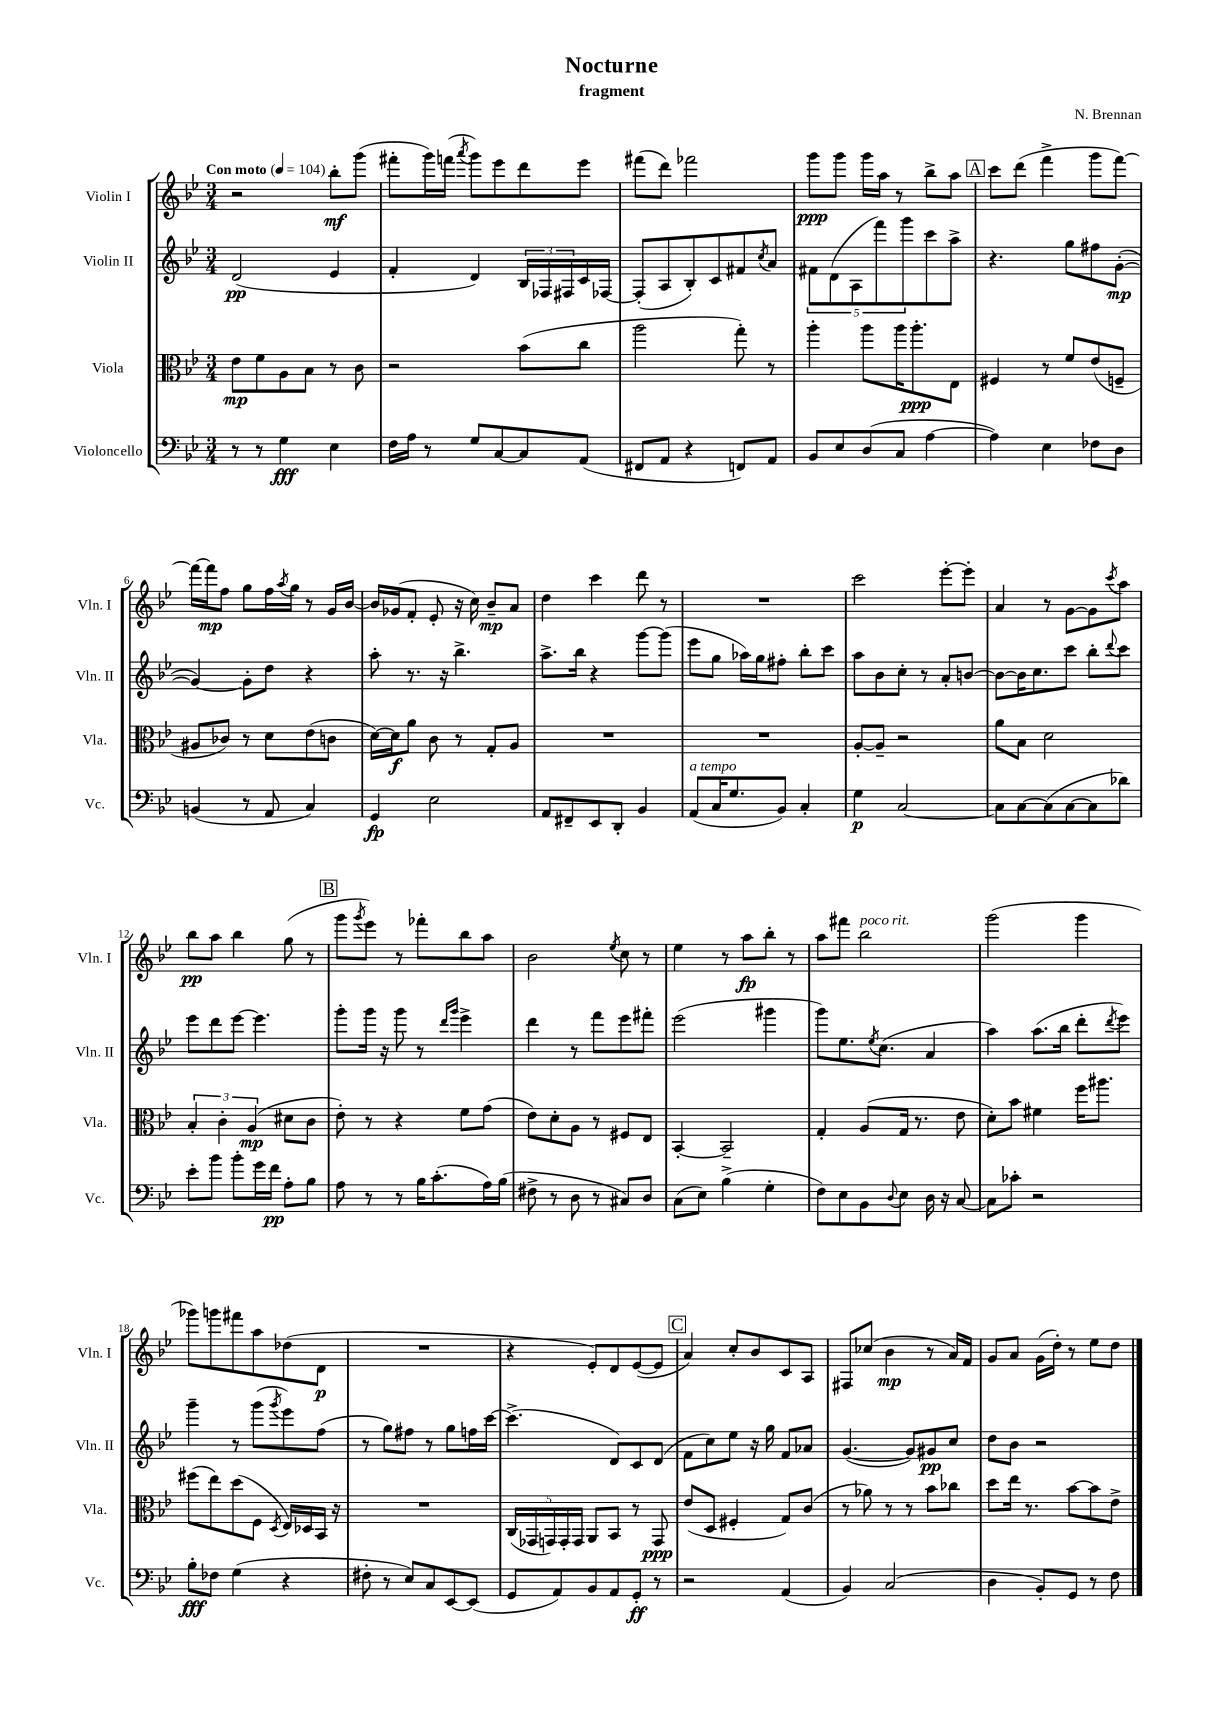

**kern	**kern	**kern	**kern
*staff4	*staff3	*staff2	*staff1
*clefF4	*clefC3	*clefG2	*clefG2
*k[b-e-]	*k[b-e-]	*k[b-e-]	*k[b-e-]
*M3/4	*M3/4	*M3/4	*M3/4
*MM104	*MM104	*MM104	*MM104
8r	8e-\L	(2d/	2r
8r	8f\	.	.
4G\	8A\	.	.
.	8B-\J	.	.
4E-\	8r	4e-/	8bb-'\L
.	8c\	.	(8ggg\J
=	=	=	=
16F\LL	2r	4f'/	8fff#'\L
16A\JJ	.	.	.
8r	.	.	16ggg\L)
.	.	.	(16fff\JJ
.	.	.	8qaaa/
8G/L	.	4d/)	8ggg\L)
[8C/	.	.	8eee-\
8C/]	(8b-\L	24B-/LL	8ddd\
.	.	24F-/	.
.	.	24F#/	.
(8AA/J	8cc\J	16c/	8eee-\J
.	.	[16F-/JJ	.
=	=	=	=
8FF#/L	2aa\	(8F-'/]L	(8fff#\L
8AA/J	.	8A/	8ddd\J)
4r	.	8B-'/)	2fff-\
.	.	8c/	.
8FF/L)	8gg'\)	8f#/	.
.	.	8qcc/	.
8AA/J	8r	8a/J	.
=	=	=	=
8BB-/L	4aa'\	10f#\L	8ggg\L
.	.	(10d\	.
8E-/	.	.	8ggg\J
.	.	10A\	.
(8D/	8aa\L	.	16ggg\LL
.	.	10fff\)	.
.	.	.	16aa\JJ
8C/J	16aa\K	.	8r
.	.	10ggg\	.
.	8.aa'\	.	.
[4A\	.	8ccc\	8bb-^\L
.	8E-\J	8aa^\J	8aa\J
=	=	=	=
4A\])	4F#/	4.r	8ccc\L
.	.	.	(8ddd\J
4E-\	8r	.	4fff^\
.	8f/L	8gg\L	.
8F-\L	(8e-/	8ff#\	8ggg\L
8D\J	8F~/J	([8g'\J	[8fff\J)
=	=	=	=
(4BB/	8A#/L	4g/_)	16fff\_LL
.	.	.	16fff\]J
.	8c-/J)	.	8ff\J
8r	8r	8g'\]L	8gg\L
8AA/	8d\L	8dd\J	16ff\L
.	.	.	8qaa/
.	.	.	16gg\JJ
4C/)	(8e-\	4r	8r
.	8c\J	.	16g/LL
.	.	.	[16b-/JJ
=	=	=	=
4GG/	[16d\LL)	8aa'\	16b-/]LL
.	16d\]J	.	(16g-/J
.	8a\J	8.r	8f'/J
2E-\	8c\	.	8e-'/
.	.	16r	.
.	8r	4.bb-^\	16r
.	.	.	16cc\)
.	8G'/L	.	8b-~/L
.	8A/J	.	8a/J
=	=	=	=
8AA/L	2.r	8.aa^\L	4dd\
8FF#~/	.	.	.
.	.	16bb-\Jk	.
8EE-/	.	4r	4ccc\
8DD'/J	.	.	.
4BB-/	.	[8ggg\L	8ddd\
.	.	(8ggg\]J	8r
=	=	=	=
(8AA/L	2.r	8eee-\L	2.r
16C/K	.	8gg\J	.
8.G/	.	.	.
.	.	16aa-\LL)	.
.	.	16gg\J	.
8BB-/J)	.	8ff#'\J	.
4C'/	.	8bb-'\L	.
.	.	8ccc\J	.
=	=	=	=
4G\	[8A'/L	8aa\L	2ccc\
.	8A~/]J	8b-\	.
[2C/	2r	8cc'\J	.
.	.	8r	.
.	.	8a'/L	[8eee-'\L
.	.	[8b/J	8eee-'\]J
=	=	=	=
8C\]L	8a\L	8b\_L	4a/
[8C\	8B-\J	16b\]K	.
.	.	8.cc\	.
(8C\]	2d\	.	8r
[8C\	.	8ccc\J	[8g\L
8C\]	.	8bb-'\L	8g\]
.	.	8qqddd/	8qccc/
8d-\J)	.	8ccc\J	8aa\J
=	=	=	=
8e-'\L	6B-'/	8eee-\L	8bb-\L
8b-\J	.	8ddd\	8aa\J
.	6c'\	.	.
8b-'\L	.	[8eee-\J	4bb-\
.	(6A/	.	.
16g\L	.	4.eee-\]	.
16f\JJ	.	.	.
8A'\L	8d#\L	.	(8gg\
8B-\J	8c\J	.	8r
=	=	=	=
8A\	8e-'\)	8ggg'\L	8ggg\L
.	.	.	8qggg/
8r	8r	16ggg\Jk	8eee-\J)
.	.	16r	.
8r	4r	8ggg\	8r
16B-\LK	.	8r	8fff-'\L
(8.c'\	.	.	.
.	.	16qqddd/LL	.
.	.	16qqggg/JJ	.
.	8f\L	4eee-^\	8bb-\
16A\L)	(8g\J	.	8aa\J
(16B-\JJ	.	.	.
=	=	=	=
8F#^\	8e-\L)	4ddd\	2b-\
8r	8d'\	.	.
8D\	8A\J	8r	.
8r	8r	8fff\L	.
.	.	.	8qee-/
8C#/L)	8F#/L	8eee-\	8cc\
8D/J	8E-/J	8fff#'\J	8r
=	=	=	=
(8C\L	[4BB-'/	(2eee-\	4ee-\
8E-\J)	.	.	.
(4B-^\	2BB-~/]	.	8r
.	.	.	8aa\L
4G'\	.	4ggg#\	8bb-'\J
.	.	.	8r
=	=	=	=
8F\L)	4G'/	8ggg\L)	8aa\L
8E-\	.	8.ee-\	8fff#\J
8BB-\	(8A/L	.	2bb-\
.	.	8qee-/	.
.	.	(8.cc\J	.
8qqD/	.	.	.
8E-\J	16G/Jk	.	.
.	8.r	.	.
16D\	.	4a/	.
16r	.	.	.
[8C/	8e-\	.	.
=	=	=	=
8C\]L	8d'\L)	4aa\)	(2ggg\
8c-'\J	8b-\J	.	.
2r	4f#\	(8.aa\L	.
.	.	16bb-\Jk	.
.	16ff\LK	8ddd'\L	4ggg\
.	8.aa#\J	.	.
.	.	8qddd/	.
.	.	8eee-\J)	.
=	=	=	=
8B-'\L	(8ff#\L	4ggg~\	8ggg-\L)
8F-\J	8ee-\)	.	8ggg\
(4G\	(8dd\	8r	8fff#\
.	8F\J	(8ggg\L	8aa\
.	8qD/	8qggg/	.
4r	16E-/LL)	8eee-\)	(8dd-\
.	16D-/	.	.
.	16BB-/JJ	(8ff\J	8d\J
.	16r	.	.
=	=	=	=
8F#'\	2.r	8r	2.r
8r	.	8gg\L)	.
8E-/L)	.	8ff#\J	.
8C/	.	8r	.
[8EE-/	.	8gg\L	.
(8EE-/]J	.	16ff\L	.
.	.	[16ccc\JJ	.
=	=	=	=
8GG/L	(20C/LL	(4.ccc^\]	4r
.	20GG-/	.	.
.	20GG/)	.	.
8AA/)	.	.	.
.	20GG'/	.	.
.	20GG/JJ	.	.
8BB-/	8AA/L	.	8e-'/L)
8AA/	8BB-/J	8d/L)	8d/
8GG'/J	8r	8c/	([8e-/
8r	8GG/	(8d/J	8e-/]J
=	=	=	=
2r	(8e-/L	8f\L	4a/)
.	8D/J	8cc\)	.
.	4F#'/	8ee-\J	8cc'/L
.	.	16r	8b-/
.	.	16gg\	.
(4AA/	8G/L)	8f/L	8c/
.	(8c/J	8a-/J	8A/J
=	=	=	=
4BB-/)	8r	([4.g/	8F#/L
.	8a-\)	.	(8cc-/J
(2C/	8r	.	4b-\
.	8r	8g/]L)	.
.	8b-\L	8g#/	8r
.	8cc-\J	8cc/J	16a/LL)
.	.	.	16f/JJ
=	=	=	=
4D\	8dd\L	8dd\L	8g/L
.	16ee-\Jk	8b-\J	8a/J
.	8.r	.	.
8BB-'/L)	.	2r	(16g\LL
.	.	.	16dd'\JJ)
8GG/J	[8b-\L	.	8r
8r	8b-\]	.	8ee-\L
8F\	8e-^\J	.	8dd\J
==	==	==	==
*-	*-	*-	*-
